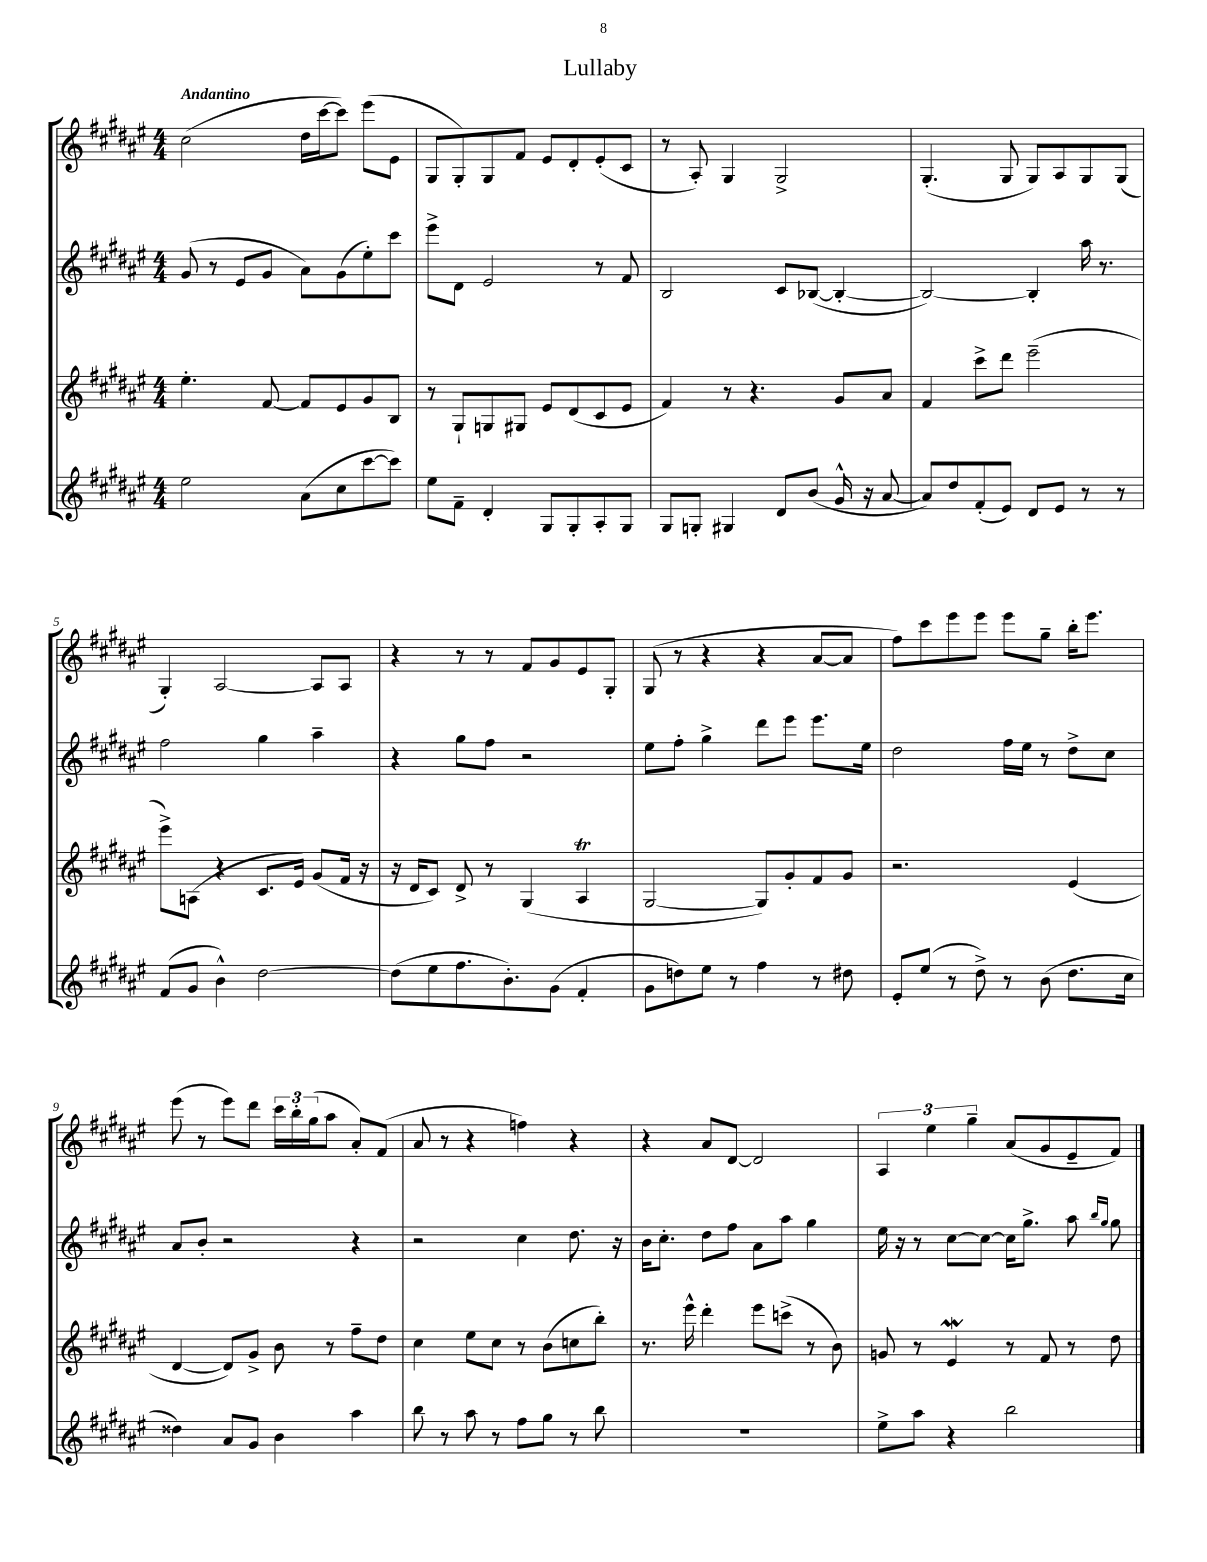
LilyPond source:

\header { title = "Lullaby" }
<<
\new StaffGroup <<
\new Staff = "s0" {
    \clef treble \key fis \major \numericTimeSignature \time 4/4 \tempo "Andantino"
    cis''2( dis''16 cis'''16~ cis'''8) eis'''8( eis'8 |
    gis8 gis8-.) gis8 fis'8 eis'8 dis'8-. eis'8-.( cis'8 |
    r8 ais8-.) gis4 gis2-> |
    gis4.-.( gis8 gis8) ais8 gis8 gis8( |
    gis4-.) ais2~ ais8 ais8 |
    r4 r8 r8 fis'8 gis'8 eis'8 gis8-. |
    gis8( r8 r4 r4 ais'8~ ais'8 |
    fis''8) cis'''8 eis'''8 eis'''8 eis'''8 gis''8-- b''16-. eis'''8. |
    eis'''8( r8 eis'''8) dis'''8 \tuplet 3/2 { cis'''16 b''16-. gis''16( } ais''8 ais'8-.) fis'8( |
    ais'8 r8 r4 f''4) r4 |
    r4 ais'8 dis'8~ dis'2 |
    \tuplet 3/2 { ais4 eis''4 gis''4-- } ais'8( gis'8 eis'8-- fis'8) \bar "|." |
}
\new Staff = "s1" {
    \clef treble \key fis \major \numericTimeSignature \time 4/4
    gis'8( r8 eis'8 gis'8 ais'8) gis'8( eis''8-.) cis'''8 |
    eis'''8-> dis'8 eis'2 r8 fis'8 |
    b2 cis'8 bes8~( bes4~-. |
    bes2~) bes4-. ais''16 r8. |
    fis''2 gis''4 ais''4-- |
    r4 gis''8 fis''8 r2 |
    eis''8 fis''8-. gis''4-> dis'''8 eis'''8 eis'''8. eis''16 |
    dis''2 fis''16 eis''16 r8 dis''8-> cis''8 |
    ais'8 b'8-. r2 r4 |
    r2 cis''4 dis''8. r16 |
    b'16 cis''8.-. dis''8 fis''8 ais'8 ais''8 gis''4 |
    eis''16 r16 r8 cis''8~ cis''8~ cis''16 gis''8.-> ais''8 \grace { b''16 gis''16 } gis''8 \bar "|." |
}
\new Staff = "s2" {
    \clef treble \key fis \major \numericTimeSignature \time 4/4
    eis''4.-. fis'8~ fis'8 eis'8 gis'8 b8 |
    r8 gis8-! g8 gis8 eis'8 dis'8( cis'8 eis'8 |
    fis'4) r8 r4. gis'8 ais'8 |
    fis'4 cis'''8-> dis'''8 eis'''2--( |
    eis'''8->) a8( r4 cis'8. eis'16) gis'8( fis'16 r16 |
    r16 dis'16 cis'8) dis'8-> r8 gis4( ais4\trill |
    gis2~ gis8) gis'8-. fis'8 gis'8 |
    r2. eis'4( |
    dis'4~ dis'8) gis'8-> b'8 r8 fis''8-- dis''8 |
    cis''4 eis''8 cis''8 r8 b'8( c''8 b''8-.) |
    r8. eis'''16-^ dis'''4-. eis'''8 c'''8->( r8 b'8) |
    g'8 r8 eis'4\mordent r8 fis'8 r8 dis''8 \bar "|." |
}
\new Staff = "s3" {
    \clef treble \key fis \major \numericTimeSignature \time 4/4
    eis''2 ais'8( cis''8 cis'''8~ cis'''8) |
    eis''8 fis'8-- dis'4-. gis8 gis8-. ais8-. gis8 |
    gis8 g8-. gis4 dis'8 b'8( gis'16-^ r16 ais'8~ |
    ais'8) dis''8 fis'8-.( eis'8) dis'8 eis'8 r8 r8 |
    fis'8( gis'8 b'4-^) dis''2~ |
    dis''8( eis''8 fis''8. b'8.-.) gis'8( fis'4-. |
    gis'8 d''8) eis''8 r8 fis''4 r8 dis''8 |
    eis'8-. eis''8( r8 dis''8->) r8 b'8( dis''8. cis''16 |
    disis''4) ais'8 gis'8 b'4 ais''4 |
    b''8 r8 ais''8 r8 fis''8 gis''8 r8 b''8 |
    R1 |
    eis''8-> ais''8 r4 b''2 \bar "|." |
}
>>
>>
